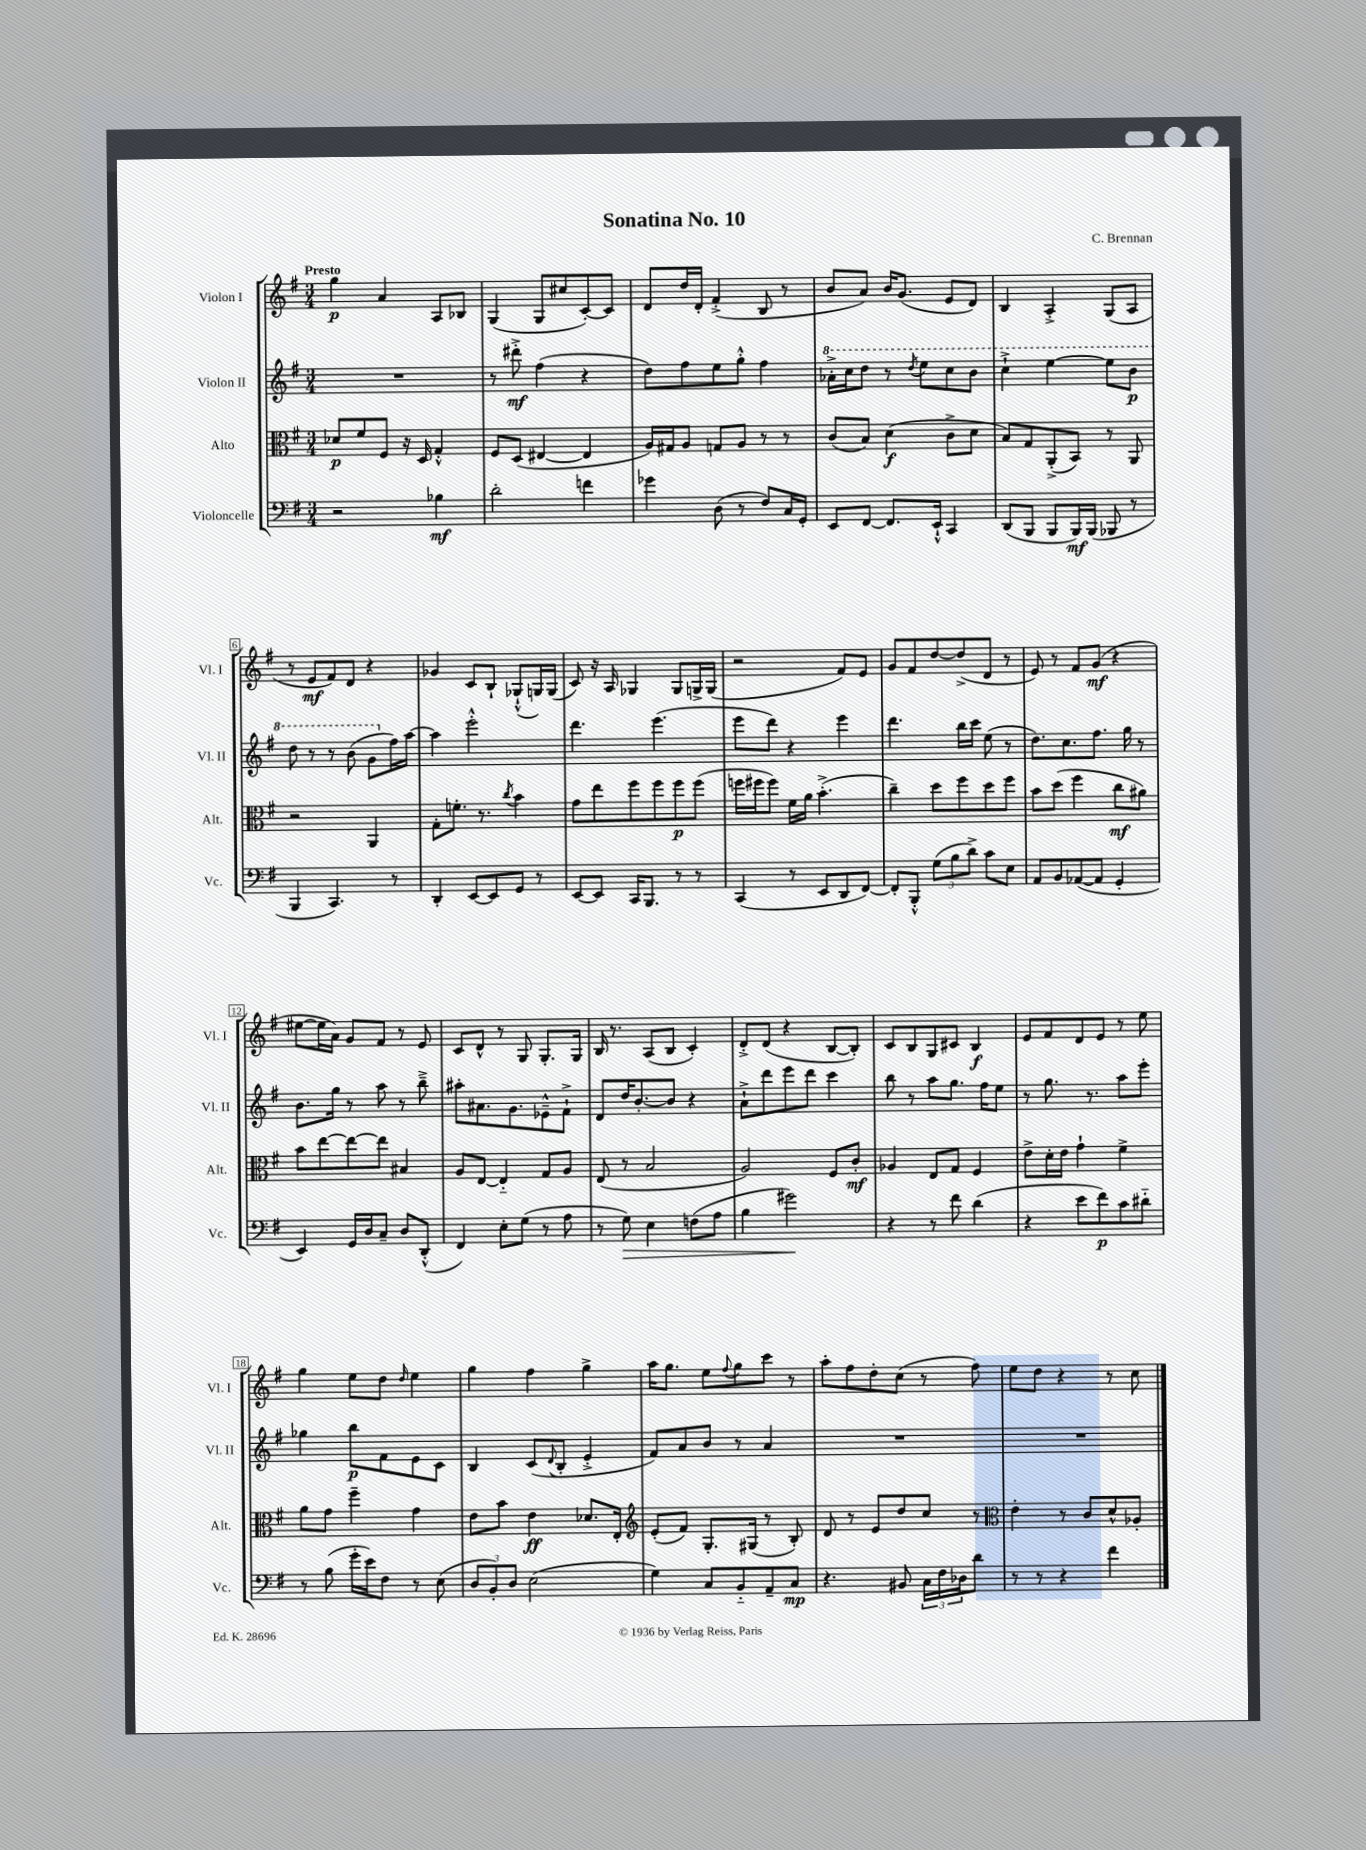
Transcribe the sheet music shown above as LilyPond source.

\header { title = "Sonatina No. 10" composer = "C. Brennan" }
<<
\new StaffGroup <<
\new Staff = "s0" \with { instrumentName = "Violon I" shortInstrumentName = "Vl. I" } {
    \clef treble \key g \major \numericTimeSignature \time 3/4 \tempo "Presto"
    g''4\p a'4 a8 bes8 |
    g4( g8 cis''8 c'8~-.) c'8 |
    d'8 d''16 d'16-. fis'4-.->( b8 r8 |
    b'8 a'8) b'16 g'8.( e'8 d'8) |
    b4 a4-.-> g8( a8 |
    r8 e'8\mf fis'8) d'8 r4 |
    ges'4 c'8 b8-! ges8-!-^( g16) g16( |
    c'8) r16 a16 ges4 ges8 g16-> g16( |
    r2 fis'8) e'8 |
    g'8 fis'8 d''8~ d''8->( d'8 r8 |
    e'8) r8 fis'8 g'8\mf( r4 |
    eis''8~ eis''16 a'16) g'8 fis'8 r8 e'8 |
    c'8 d'8-^ r8 g8 g8.-. g16 |
    b16 r8. a8( b8 c'4-.) |
    d'8-.-> d'8( r4 b8~ b8-.) |
    c'8 b8 g8 cis'8 b4\f |
    e'8 fis'8 d'8 e'8 r8 e''8 |
    g''4 e''8 d''8 \grace { d''16 } e''4 |
    g''4 fis''4 g''4-> |
    a''16 g''8. e''8 \appoggiatura { fis''8 } g''8 c'''8 r8 |
    a''8-. fis''8 d''8-. c''8( r8 fis''8) |
    e''8 d''8 r4 r8 c''8 \bar "|." |
}
\new Staff = "s1" \with { instrumentName = "Violon II" shortInstrumentName = "Vl. II" } {
    \clef treble \key g \major \numericTimeSignature \time 3/4
    R2. |
    r8 dis'''8-.->\mf fis''4( r4 |
    d''8) fis''8 e''8 g''8-.-^ fis''4 |
    \ottava #1 aes''16-.-> c'''16 d'''8 r8 \acciaccatura { d'''8 } e'''8 c'''8 b''8 |
    c'''4-!-> e'''4~ e'''8 b''8\p |
    d'''8 r8 r8 b''8( g''8 \ottava #0 fis''16) a''16~ |
    a''4 e'''2-.-^ |
    d'''4. e'''4.( |
    e'''8 d'''8) r4 e'''4 |
    d'''4. b''16 c'''16 e''8( r8 |
    d''8.) c''8. fis''8. g''16 r8 |
    b'8. g''16 r8 a''8 r8 b''8---> |
    ais''8-. ais'8. g'8. ees'8---^ fis'8-!-> |
    d'8 d''16 b'8.~-. b'8 r4 |
    a'8-!-> d'''8 e'''8 d'''8 c'''4 |
    b''8 r8 a''8 g''8. fis''16 e''8 |
    r8 g''8. r8. a''8 e'''8-. |
    ges''4 b''8\p fis'8 e'8 c'8 |
    b4 c'8( \appoggiatura { d'8 } b8-. e'4-.-> |
    fis'8) a'8 b'8 r8 a'4 |
    R2. |
    R2. \bar "|." |
}
\new Staff = "s2" \with { instrumentName = "Alto" shortInstrumentName = "Alt." } {
    \clef alto \key g \major \numericTimeSignature \time 3/4
    des'8\p fis'8 fis8 r16 d16 g4-.-^ |
    fis8 d8( eis4~ eis4 |
    a16) gis16 a8 g8 a8 r8 r8 |
    c'8( b8) d'4\f( c'8-> d'8 |
    b8) g8 a,8-.->( b,8) r8 a,8 |
    r2 a,4 |
    g8-. f'8.-. r8. \acciaccatura { c''8 } b'4 |
    g'8 e''8 fis''8 fis''8 fis''8\p fis''8( |
    f''16 fis''16 fis''8) fis'16 a'16 b'4.-.->( |
    c''4--) d''8 fis''8 d''8 fis''8 |
    b'8 d''8( fis''4 c''8\mf ais'8) |
    b'8 e''8~ e''8~ e''8 bis4 |
    a8 e8~ e4-_ g8 a8 |
    e8( r8 b2 |
    a2) fis8 c'8-.\mf |
    aes4 e8 g8 fis4 |
    e'8-> d'16-. e'16 g'4-! fis'4-> |
    a'8 g'8 fis''4-- g'4 |
    e'8 b'8 e'4\ff des'8. e16-. |
    \clef treble e'8-.( fis'8) g8.-. gis16( r8 b8-.) |
    d'8 r8 e'8 d''8 c''8 r8 |
    \clef alto e'4-. r8 c'8 d'8-^ aes8-. \bar "|." |
}
\new Staff = "s3" \with { instrumentName = "Violoncelle" shortInstrumentName = "Vc." } {
    \clef bass \key g \major \numericTimeSignature \time 3/4
    r2 bes4\mf |
    d'2-. f'4 |
    ges'4 d8( r8 fis8) c16 g,16-. |
    e,8 fis,8~ fis,8. e,16-!-^ c,4 |
    d,8( b,,8 b,,8 b,,16\mf) b,,16( bes,,8 r8 |
    b,,4 c,4.) r8 |
    d,4-. e,8~ e,8 g,8 r8 |
    e,8~ e,8 c,16 b,,8. r8 r8 |
    c,4( r8 e,8 d,8 fis,8~) |
    fis,8-. b,,8-.-^ \tuplet 3/2 { g8( b8 d'8->) } c'8 e8 |
    a,8 b,8 aes,8~( aes,8 g,4-. |
    e,4) g,16 d16 c8-- d8 d,8-.-^( |
    fis,4) e8-. g8( r8 a8 |
    r8 g8\>) e4 f8( a8 |
    b4 gis'2\!) |
    r4 r8 fis'8 d'4( |
    r4 e'8 fis'8\p) c'8 dis'8-_ |
    r8 b8( g'16-. e'16) fis8 r8 e8( |
    \tuplet 3/2 { d8 b,8-.) d8 } e2( |
    g4) c8 b,8-_ a,8-- c8\mp |
    r4. bis,8 \tuplet 3/2 { c16 fis16 des16 } d'8 |
    r8 r8 r4 fis'4 \bar "|." |
}
>>
>>
\layout { \context { \Score \override BarNumber.stencil = #(make-stencil-boxer 0.1 0.3 ly:text-interface::print) } }
